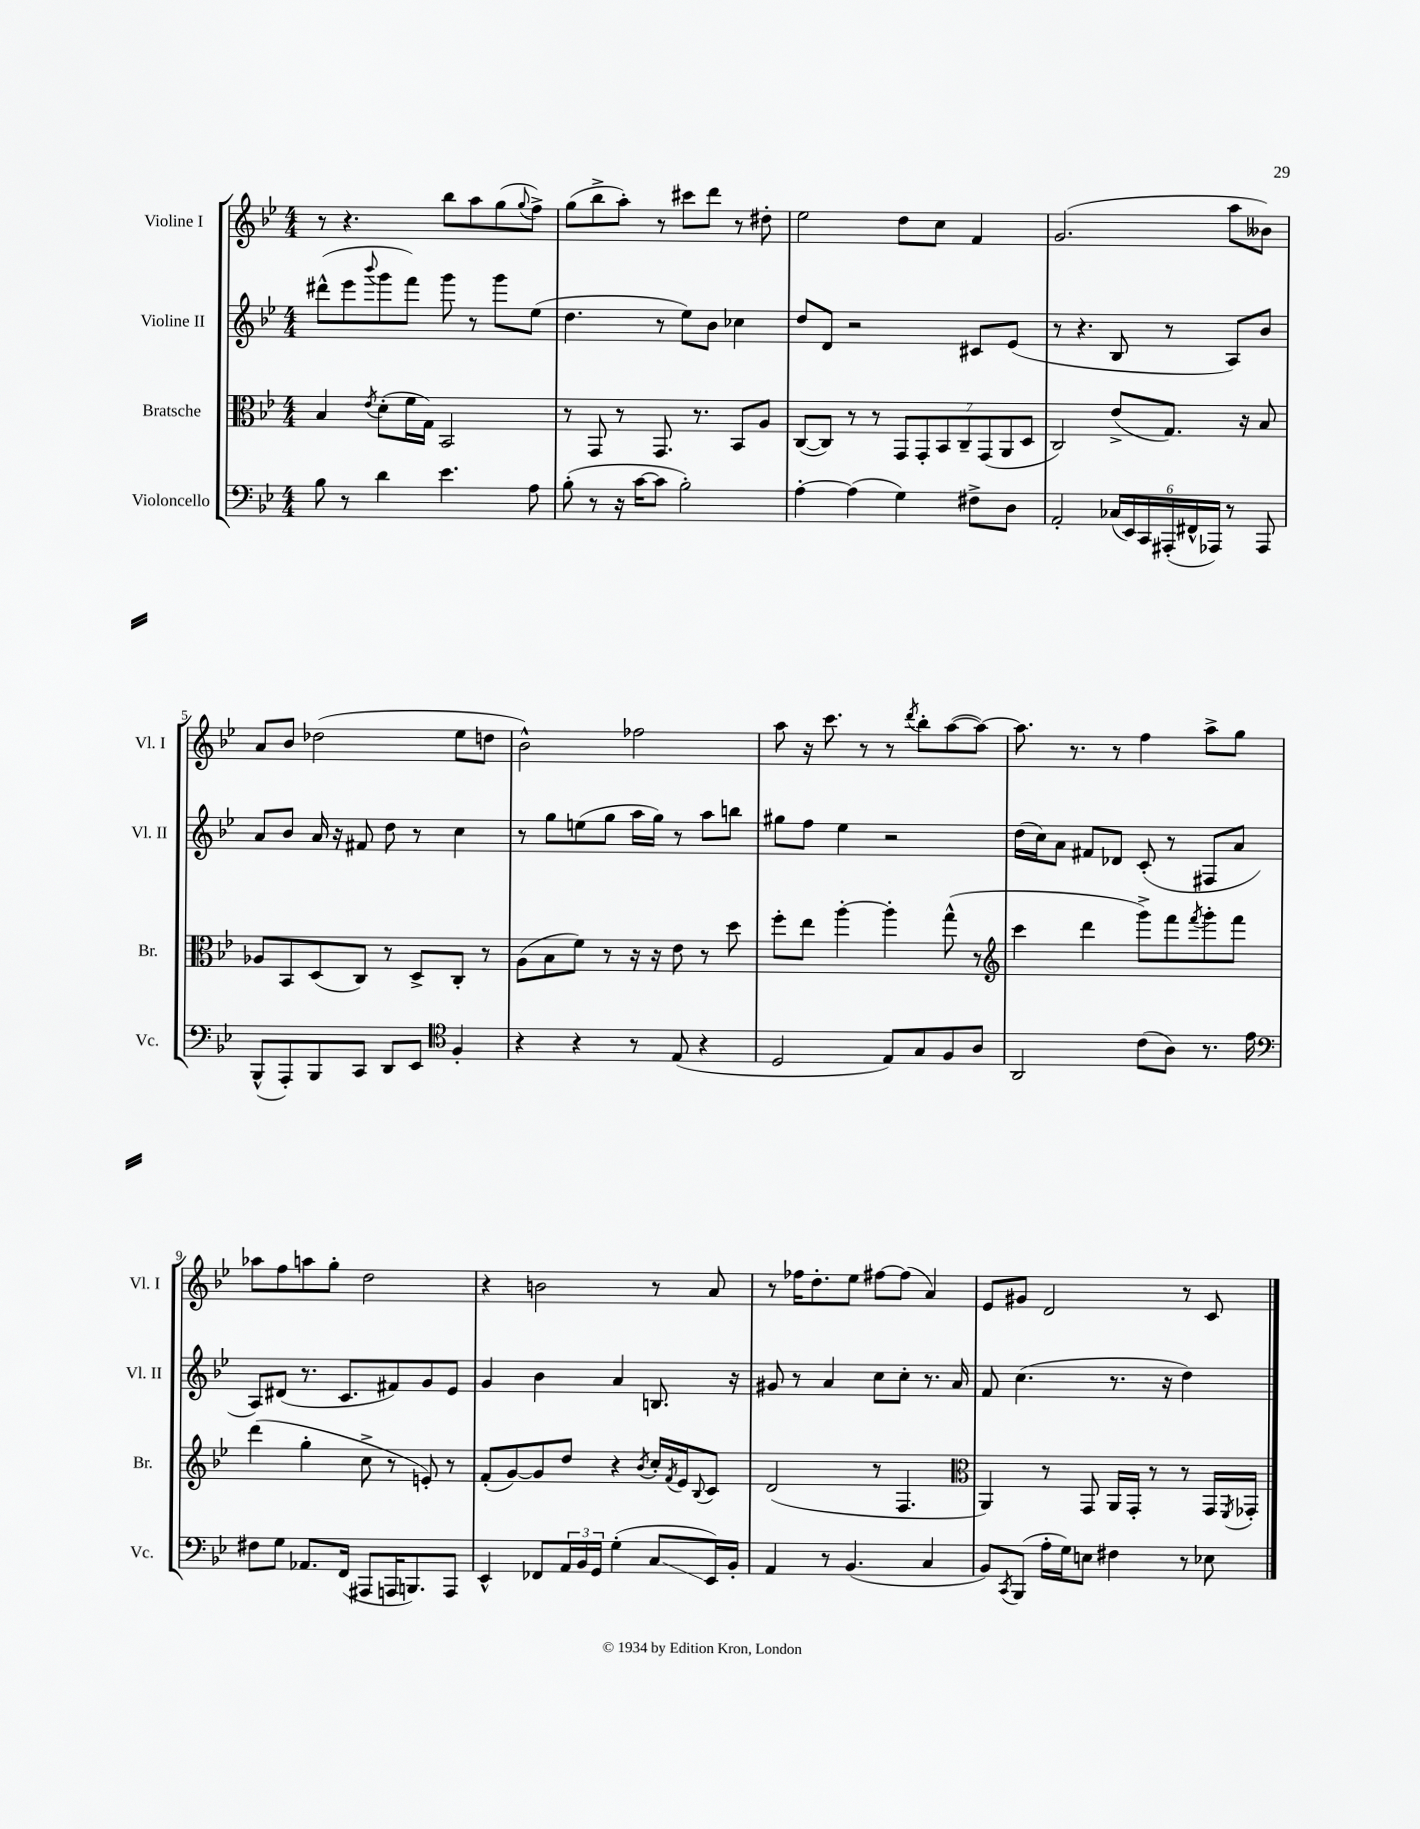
<<
\new StaffGroup <<
\new Staff = "s0" \with { instrumentName = "Violine I" shortInstrumentName = "Vl. I" } {
    \clef treble \key bes \major \numericTimeSignature \time 4/4
    r8 r4. bes''8 a''8 g''8( \appoggiatura { g''8 } f''8->) |
    g''8( bes''8-> a''8-.) r8 cis'''8 d'''8 r8 dis''8-. |
    ees''2 d''8 c''8 f'4 |
    g'2.( a''8 beses'8) |
    a'8 bes'8 des''2( ees''8 d''8 |
    bes'2-^) fes''2 |
    a''8 r16 c'''8. r8 r8 \acciaccatura { d'''8 } bes''8-. a''8~( a''8~) |
    a''8. r8. r8 f''4 a''8-> g''8 |
    aes''8 f''8 a''8 g''8-. d''2 |
    r4 b'2 r8 a'8 |
    r8 fes''16 d''8.-. ees''8 fis''8~ fis''8( a'4) |
    ees'8 gis'8 d'2 r8 c'8 \bar "|." |
}
\new Staff = "s1" \with { instrumentName = "Violine II" shortInstrumentName = "Vl. II" } {
    \clef treble \key bes \major \numericTimeSignature \time 4/4
    dis'''8-^( ees'''8 \appoggiatura { bes'''8 } g'''8 f'''8) g'''8 r8 g'''8 ees''8( |
    d''4. r8 ees''8) bes'8 ces''4 |
    d''8 d'8 r2 cis'8 ees'8( |
    r8 r4. bes8 r8 a8) bes'8 |
    a'8 bes'8 a'16 r16 fis'8 d''8 r8 c''4 |
    r8 g''8 e''8( g''8 a''16 g''16) r8 a''8 b''8 |
    gis''8 f''8 ees''4 r2 |
    d''16( c''16) a'8 fis'8 des'8 c'8-.( r8 fis8 a'8 |
    a8) dis'8( r8. c'8. fis'8) g'8 ees'8 |
    g'4 bes'4 a'4 b8. r16 |
    gis'8 r8 a'4 c''8 c''8-. r8. a'16 |
    f'8 c''4.( r8. r16 d''4) \bar "|." |
}
\new Staff = "s2" \with { instrumentName = "Bratsche" shortInstrumentName = "Br." } {
    \clef alto \key bes \major \numericTimeSignature \time 4/4
    bes4 \acciaccatura { ees'8 } d'8-.( f'16 g16) bes,2 |
    r8 g,8 r8 g,8. r8. bes,8 a8 |
    c8~( c8) r8 r8 \tuplet 7/4 { g,8 g,8-. bes,8 c8-- g,8( a,8 d8 } |
    c2) ees'8->( g8.) r16 bes8 |
    aes8 bes,8 d8( c8) r8 d8-> c8-. r8 |
    a8( bes8 f'8) r8 r16 r16 ees'8 r8 d''8 |
    f''8-. ees''8 a''4~-. a''4-. g''8-^( r8 |
    \clef treble c'''4 d'''4 g'''8->) f'''8 \acciaccatura { f'''8 } g'''8-. f'''8 |
    d'''4( g''4-. c''8-> r8 e'8-.) r8 |
    f'8-.( g'8~) g'8 d''8 r4 \acciaccatura { bes'8 } c''16-. \acciaccatura { f'8 } ees'16 \appoggiatura { bes8 } c'8 |
    d'2( r8 f4. |
    \clef alto a,4) r8 g,8 a,16 g,16-. r8 r8 g,16 \acciaccatura { f,8 } ges,16-. \bar "|." |
}
\new Staff = "s3" \with { instrumentName = "Violoncello" shortInstrumentName = "Vc." } {
    \clef bass \key bes \major \numericTimeSignature \time 4/4
    bes8 r8 d'4 ees'4. a8 |
    bes8-.( r8 r16 c'16~ c'8 bes2-.) |
    a4~-. a4( g4) fis8-> d8 |
    a,2-. \tuplet 6/4 { ces16( ees,16) c,16 ais,,16-.( fis,16-^ aes,,16) } r8 aes,,8 |
    bes,,8-^( a,,8-.) bes,,8 c,8 d,8 ees,8 \clef tenor f4-. |
    r4 r4 r8 ees8( r4 |
    d2 ees8) g8 f8 a8 |
    a,2 c'8( a8) r8. ees'16 |
    \clef bass fis8 g8 aes,8. f,16( ais,,8 a,,16 b,,8.) a,,8 |
    ees,4-^ fes,8 \tuplet 3/2 { a,16 bes,16 g,16 } g4-.( c8\glissando ees,16) bes,16-. |
    a,4 r8 bes,4.( c4 |
    bes,8) \acciaccatura { c,8 } bes,,8( a16-. g16) e8 fis4 r8 ees8 \bar "|." |
}
>>
>>
